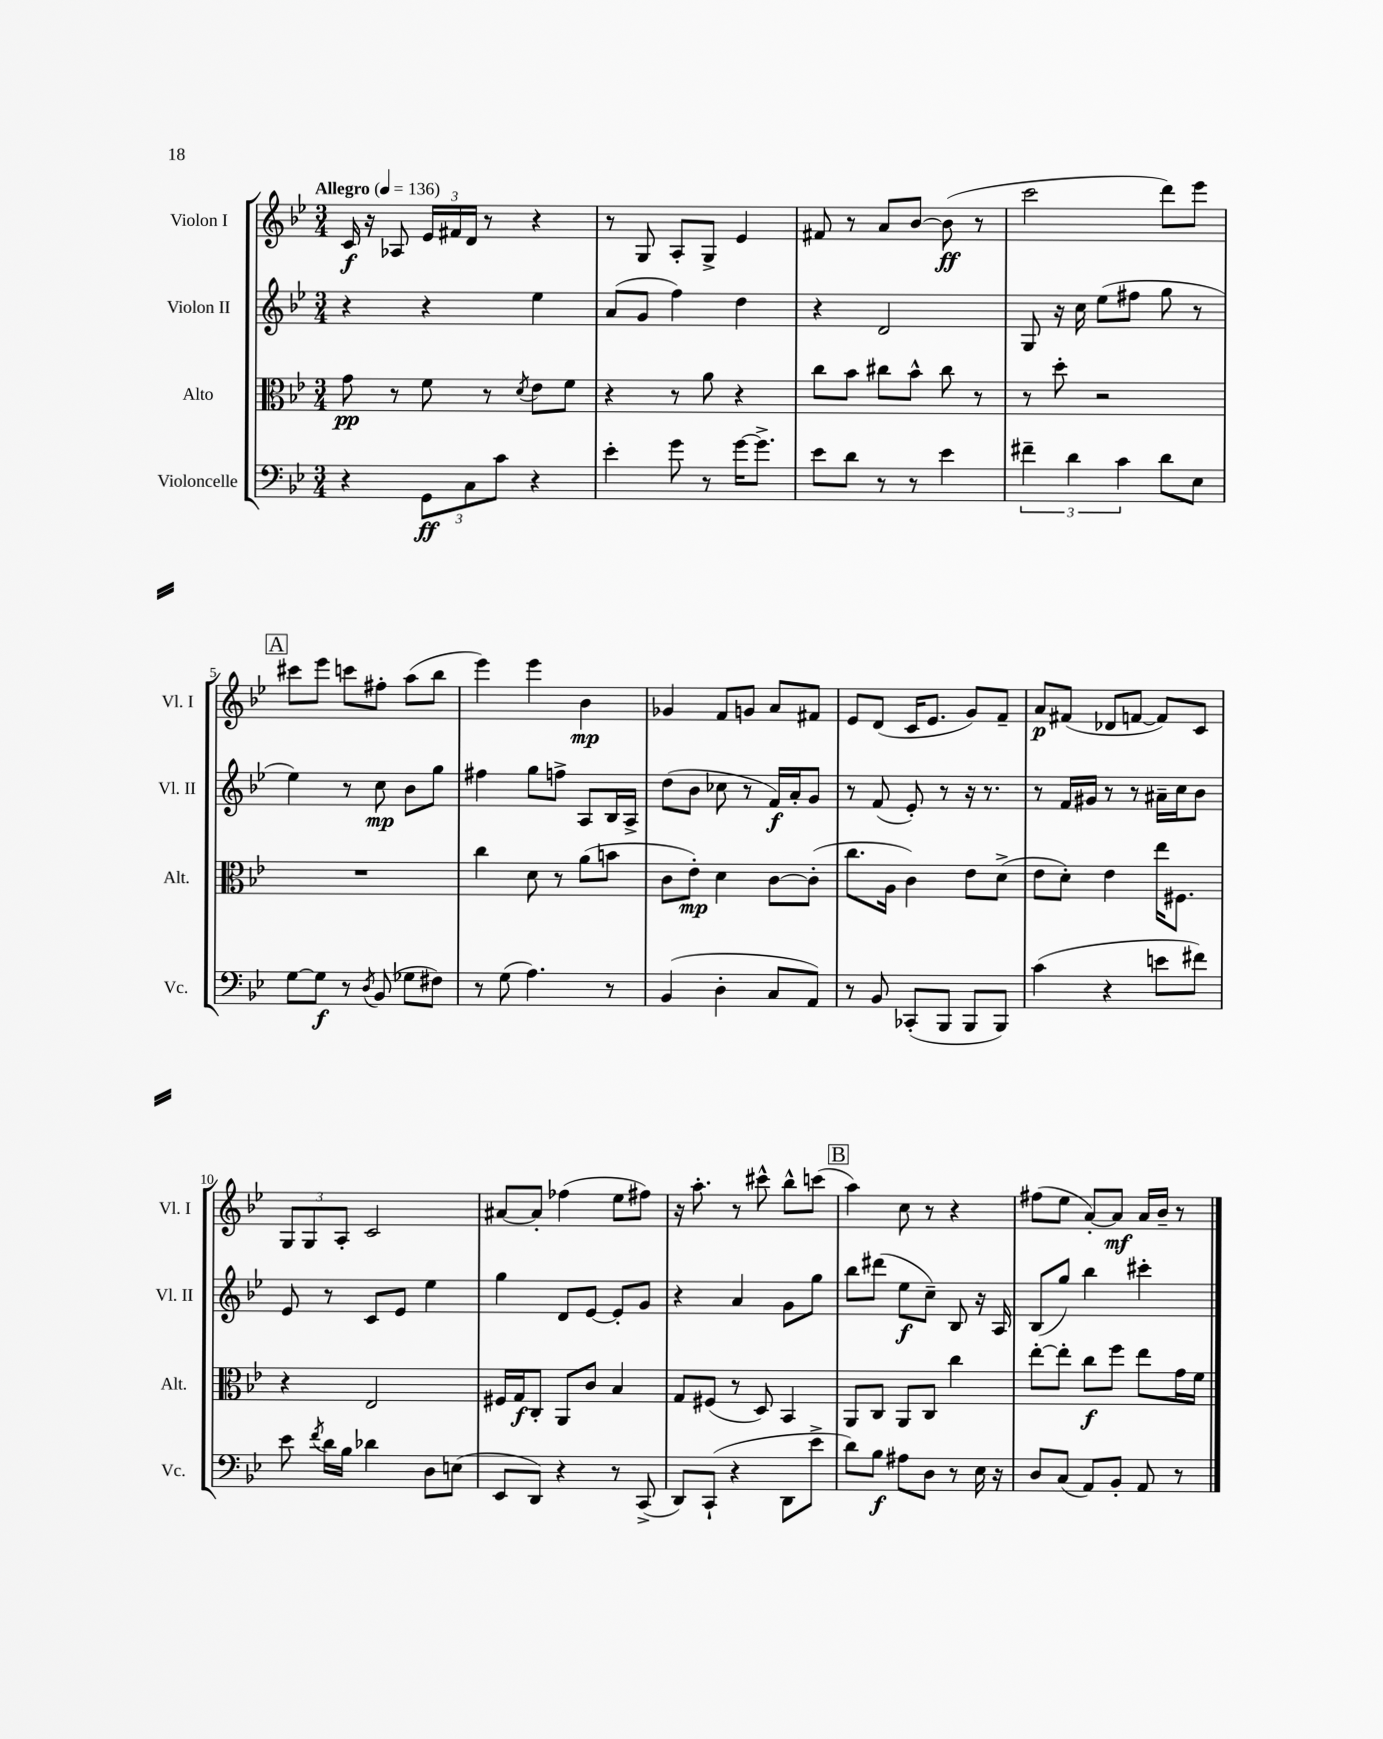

**kern	**kern	**kern	**kern
*staff4	*staff3	*staff2	*staff1
*clefF4	*clefC3	*clefG2	*clefG2
*k[b-e-]	*k[b-e-]	*k[b-e-]	*k[b-e-]
*M3/4	*M3/4	*M3/4	*M3/4
*MM136	*MM136	*MM136	*MM136
4r	8g	4r	16c
.	.	.	16r
.	8r	.	8A-
12GG	8f	4r	24e-
.	.	.	24f#
12C	.	.	24d
.	8r	.	8r
12c	.	.	.
.	8qd	.	.
4r	8e-	4ee-	4r
.	8f	.	.
=	=	=	=
4e-'	4r	(8a	8r
.	.	8g	8G
8g	8r	4ff)	8A'
8r	8a	.	8G^
[16g	4r	4dd	4e-
8.g^]	.	.	.
=	=	=	=
8e-	8cc	4r	8f#
8d	8b-	.	8r
8r	8cc#	2d	8a
8r	8b-^^	.	[8b-
4e-	8cc#	.	(8b-]
.	8r	.	8r
=	=	=	=
6f#~	8r	8G	2ccc
.	8dd'	16r	.
6d	.	.	.
.	.	16cc	.
.	2r	(8ee-	.
6c	.	.	.
.	.	8ff#	.
8d	.	8gg	8ddd)
8E-	.	8r	8eee-
=	=	=	=
[8G	2.r	4ee-)	8ccc#
8G]	.	.	8eee-
8r	.	8r	8ccc
8qD	.	.	.
(8BB-	.	8cc	8ff#'
8G-	.	8b-	(8aa
8F#)	.	8gg	8bb-
=	=	=	=
8r	4cc	4ff#	4eee-)
(8G	.	.	.
4.A)	8d	8gg	4eee-
.	8r	8ff^	.
.	(8a	8A	4b-
8r	8b	16B-	.
.	.	16A^	.
=	=	=	=
(4BB-	8c	(8dd	4g-
.	8e-')	8b-	.
4D'	4d	8cc-	8f
.	.	8r	8g
8C	[8c	16f)	8a
.	.	16a'	.
8AA)	(8c']	8g	8f#
=	=	=	=
8r	8.cc	8r	8e-
8BB-	.	(8f	(8d
.	16A	.	.
(8CC-'	4c)	8e-')	16c
.	.	.	8.e-
8BBB-	.	8r	.
8BBB-	8e-	16r	8g)
.	.	8.r	.
8BBB-)	(8d^	.	8f~
=	=	=	=
(4c	8e-	8r	8a
.	8d')	16f	(8f#
.	.	16g#	.
4r	4e-	8r	8d-
.	.	8r	[8f
8e	16ee-	16a#~	8f])
.	8.F#	16cc	.
8f#)	.	8b-	8c
=	=	=	=
8e-	4r	8e-	12G
.	.	.	12G
8qf	.	.	.
16d	.	8r	.
.	.	.	12A'
16B-	.	.	.
4d-	2E-	8c	2c
.	.	8e-	.
8D	.	4ee-	.
(8E	.	.	.
=	=	=	=
8EE-	16F#	4gg	[8a#
.	16G	.	.
8DD)	8C'	.	8a#']
4r	8AA	8d	(4ff-
.	8c	[8e-	.
8r	4B-	8e-']	8ee-
(8CC^	.	8g	8ff#)
=	=	=	=
8DD)	8G	4r	16r
.	.	.	8.aa'
(8CC`	(8F#	.	.
4r	8r	4a	8r
.	8D)	.	8ccc#^^
8DD	4BB-	8g	8bb-^^
8e-^	.	8gg	(8ccc
=	=	=	=
8d)	8AA	8bb-	4aa)
8B-	8C	(8ddd#	.
8A#	8AA	8ee-	8cc
8D	8C	8cc~)	8r
8r	4cc	8B-	4r
16E-	.	16r	.
16r	.	16A	.
=	=	=	=
8D	[8ee-'	(8B-	(8ff#
(8C	8ee-']	8gg)	8ee-
8AA)	8cc	4bb-	[8a')
8BB-'	8ff	.	8a]
8AA	8ee-	4ccc#'	16a
.	.	.	16b-~
8r	16g	.	8r
.	16f	.	.
==	==	==	==
*-	*-	*-	*-
